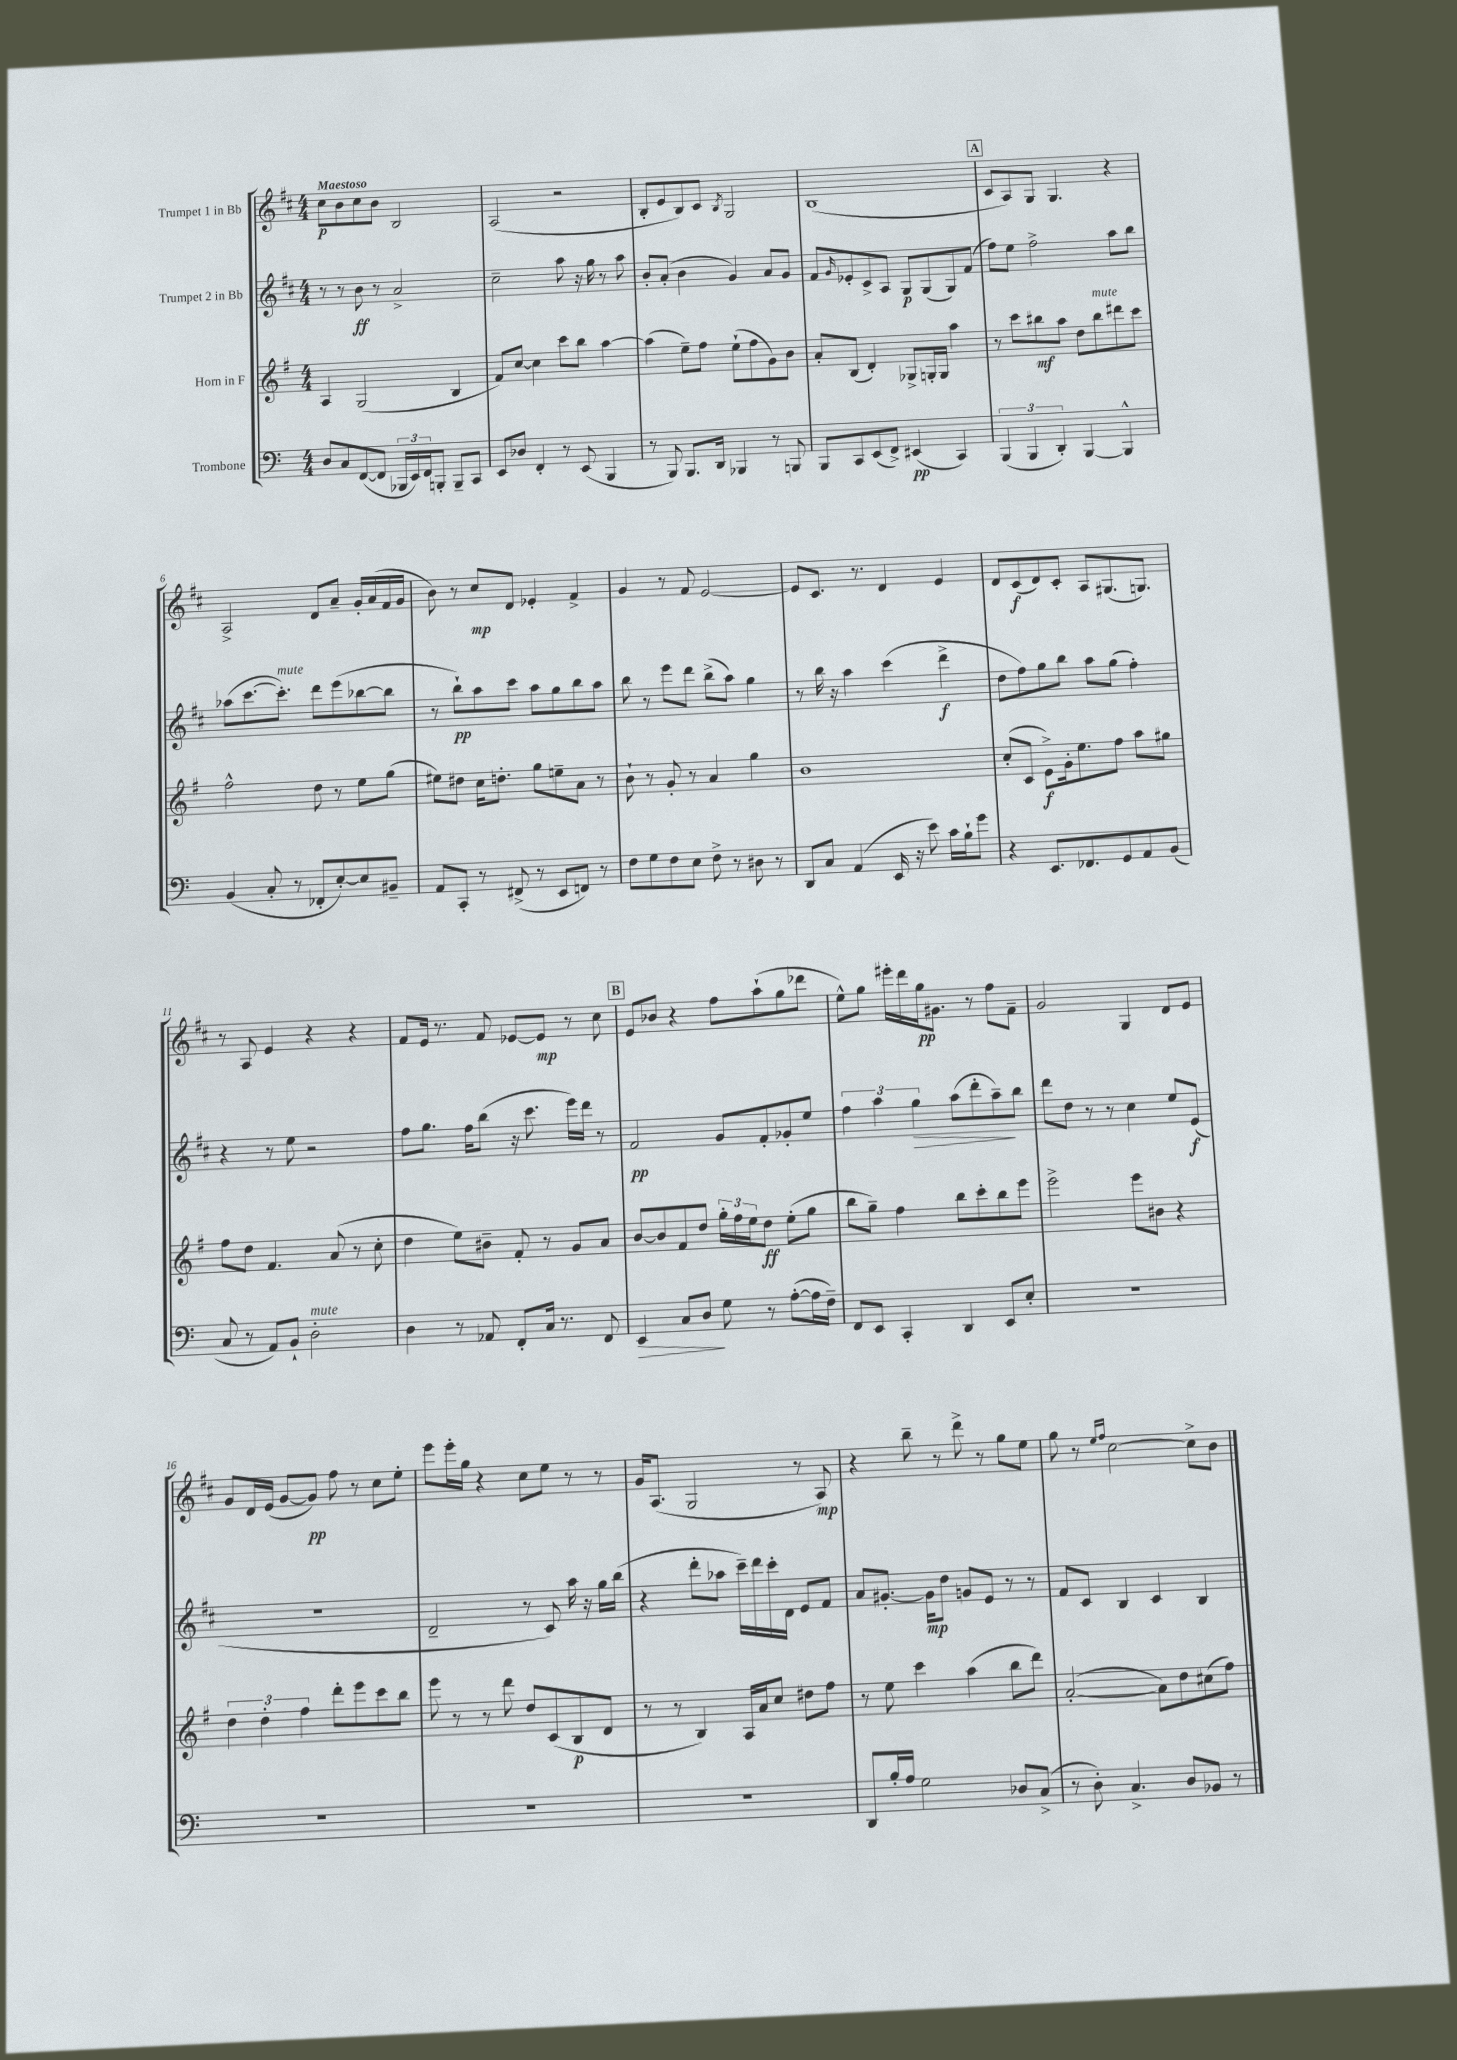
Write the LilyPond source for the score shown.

<<
\new StaffGroup <<
\new Staff = "s0" \with { instrumentName = "Trumpet 1 in Bb" } {
    \clef treble \key d \major \numericTimeSignature \time 4/4 \tempo "Maestoso"
    cis''8\p b'8 cis''8 b'8 b2 |
    a2( r2 |
    b8-. e'8 b8) cis'8 \acciaccatura { b8 } g2 |
    b1( |
    \mark \markup { \box "A" } cis'8 a8) g8 g4. r4 |
    a2-> d'8 a'8-- g'16-. a'16( fis'16 g'16 |
    b'8) r8 cis''8\mp d'8 ees'4-. fis'4-> |
    g'4 r8 fis'8 e'2~ |
    e'8 cis'8. r8. d'4 e'4 |
    d'8 cis'8\f( d'8) cis'8-. a8 gis8.( g8.) |
    r8 a8 e'4 r4 r4 |
    fis'8 e'16 r8. fis'8 ees'8~ ees'8\mp r8 cis''8 |
    \mark \markup { \box "B" } e'8 bes'8 r4 fis''8 a''8-!( g''8 des'''8 |
    e''8-^) g''8 eis'''16-. d'''16 g''16\pp gis'8. r8 fis''8 fis'8-- |
    g'2 g4 d'8 e'8 |
    g'8 d'16 e'16( g'8~ g'8\pp) fis''8 r8 cis''8 e''8-. |
    e'''8 e'''16-. g''16 r4 cis''8 e''8 r8 r8 |
    g'16 a8.( g2 r8 a8\mp) |
    r4 b''8-- r8 d'''8-> r8 g''8 e''8 |
    g''8 r8 \grace { e''16 fis''16 } cis''2~ cis''8-> b'8 \bar "|." |
}
\new Staff = "s1" \with { instrumentName = "Trumpet 2 in Bb" } {
    \clef treble \key d \major \numericTimeSignature \time 4/4
    r8 r8 b'8\ff r8 a'2-> |
    cis''2-- a''8 r16 g''16 r8 a''8 |
    b'8-. a'8-.( b'4 g'4) a'8 g'8 |
    fis'8 \grace { g'16 } ees'8-. cis'8-> a8 g8\p g8( g8) fis'8( |
    \mark \markup { \box "A" } fis''8) e''8 fis''2-> a''8 b''8 |
    aes''8( cis'''8.~ cis'''8.-.^\markup { \italic "mute" }) d'''8 e'''8( bes''8~ bes''8 |
    r8 b''8-!\pp) a''8 cis'''8 a''8 g''8 b''8 a''8 |
    b''8 r8 e'''8 d'''8 b''8->( a''8) g''4 |
    r8 b''16 r16 a''4 cis'''4( d'''4->\f |
    d''8 fis''8) g''8 b''8 a''8 g''8( fis''4-.) |
    r4 r8 e''8 r2 |
    fis''8 g''8. fis''16 b''8( r16 cis'''8. e'''16) d'''16 r8 |
    \mark \markup { \box "B" } fis'2\pp g'8 fis'8-. ges'8-. e''8 |
    \tuplet 3/2 { fis''4 a''4 g''4\> } a''8( d'''8-. a''8--\!) b''8 |
    d'''8 d''8 r8 r8 cis''4 e''8 e'8\f( |
    R1 |
    d'2-- r8 cis'8) a''16 r16 g''16 b''16( |
    r4 d'''8-. aes''8 cis'''16--) d'''16 cis'''16-. d'16 e'8 fis'8 |
    a'8 gis'8.~-. gis'16\mp d''8 g'8 e'8 r8 r8 |
    fis'8 cis'8 b4 cis'4 b4 \bar "|." |
}
\new Staff = "s2" \with { instrumentName = "Horn in F" } {
    \clef treble \key g \major \numericTimeSignature \time 4/4
    a4 g2( b4 |
    fis'8) c''8~ c''4 c'''8 b''8 a''4~ |
    a''4( e''8--) fis''8 e''8-!( fis''8 g'8) b'8 |
    a'8-. b8( d'4-.) ges8-> g16-. g16 a''4 |
    \mark \markup { \box "A" } r8 c'''8 bis''8\mf a''8 d''8 bis''8^\markup { \italic "mute" } dis'''8 c'''8 |
    fis''2-^ d''8 r8 e''8 g''8( |
    eis''8) dis''8 c''16 d''8.-. g''8 e''8-- a'8 r8 |
    b'8-! r8 g'8-. r8 a'4 g''4 |
    b'1 |
    c''8-.( c'8 e'8->\f) g'16-. e''8. fis''8 a''8 gis''8 |
    fis''8 d''8 fis'4. a'8( r8 c''8-. |
    d''4 e''8) bis'8-- fis'8-. r8 g'8 a'8 |
    \mark \markup { \box "B" } b'8~ b'8 fis'8 d''8 \tuplet 3/2 { g''16-. fis''16 e''16 } d''8\ff e''8-.( g''8 |
    b''8 g''8--) fis''4 b''8 c'''8-. b''8 e'''8 |
    e'''2-> e'''8 bis'8 r4 |
    \tuplet 3/2 { d''4 d''4-. fis''4 } d'''8-. e'''8 c'''8 b''8 |
    e'''8 r8 r8 d'''8 d''8 c'8( b8\p d'8 |
    r8 r8 b4) a16 a'16 c''8 dis''8 fis''8 |
    r8 e''8 c'''4 a''4( b''8 d'''8) |
    a'2~-.( a'8) d''8 cis''8( fis''8) \bar "|." |
}
\new Staff = "s3" \with { instrumentName = "Trombone" } {
    \clef bass \key c \major \numericTimeSignature \time 4/4
    d8 c8 f,8~( f,8 \tuplet 3/2 { bes,,16 e,16) f,16 } b,,8-. b,,8-- c,8 |
    e,8 des8 f,4-. r8 e,8( b,,4 |
    r8 b,,8) b,,8. d,16 bes,,4 r8 b,,8 |
    b,,8 c,8 e,8( f,8->) eis,4\pp( c,4) |
    \mark \markup { \box "A" } \tuplet 3/2 { b,,4( b,,4 d,4-.) } b,,4~ b,,4-^ |
    b,4( c8-. r8 fes,8-. e8~-.) e8 bis,8-- |
    a,8 c,8-. r8 fis,8->( r8 e,8 f,8) r8 |
    f8 g8 f8 e8 f8-> r8 dis8 r8 |
    d,8 c8 a,4( e,16 r16 e'8) c'16 b16-! g'8 |
    r4 e,8. fes,8. g,8 a,8 b,8( |
    c8 r8 a,8) b,8-! d2-.^\markup { \italic "mute" } |
    d4 r8 aes,8 f,8-. c16 r8. f,8 |
    \mark \markup { \box "B" } e,4\> c8 d8\! g8 r8 a8~-.( a16 f16--) |
    f,8 e,8 c,4-. d,4 e,8 e8-. |
    R1 |
    R1 |
    R1 |
    R1 |
    d,8 b16-. a16 g2 des8 c8->( |
    r8 d8-.) c4.-> d8 bes,8 r8 \bar "|." |
}
>>
>>
